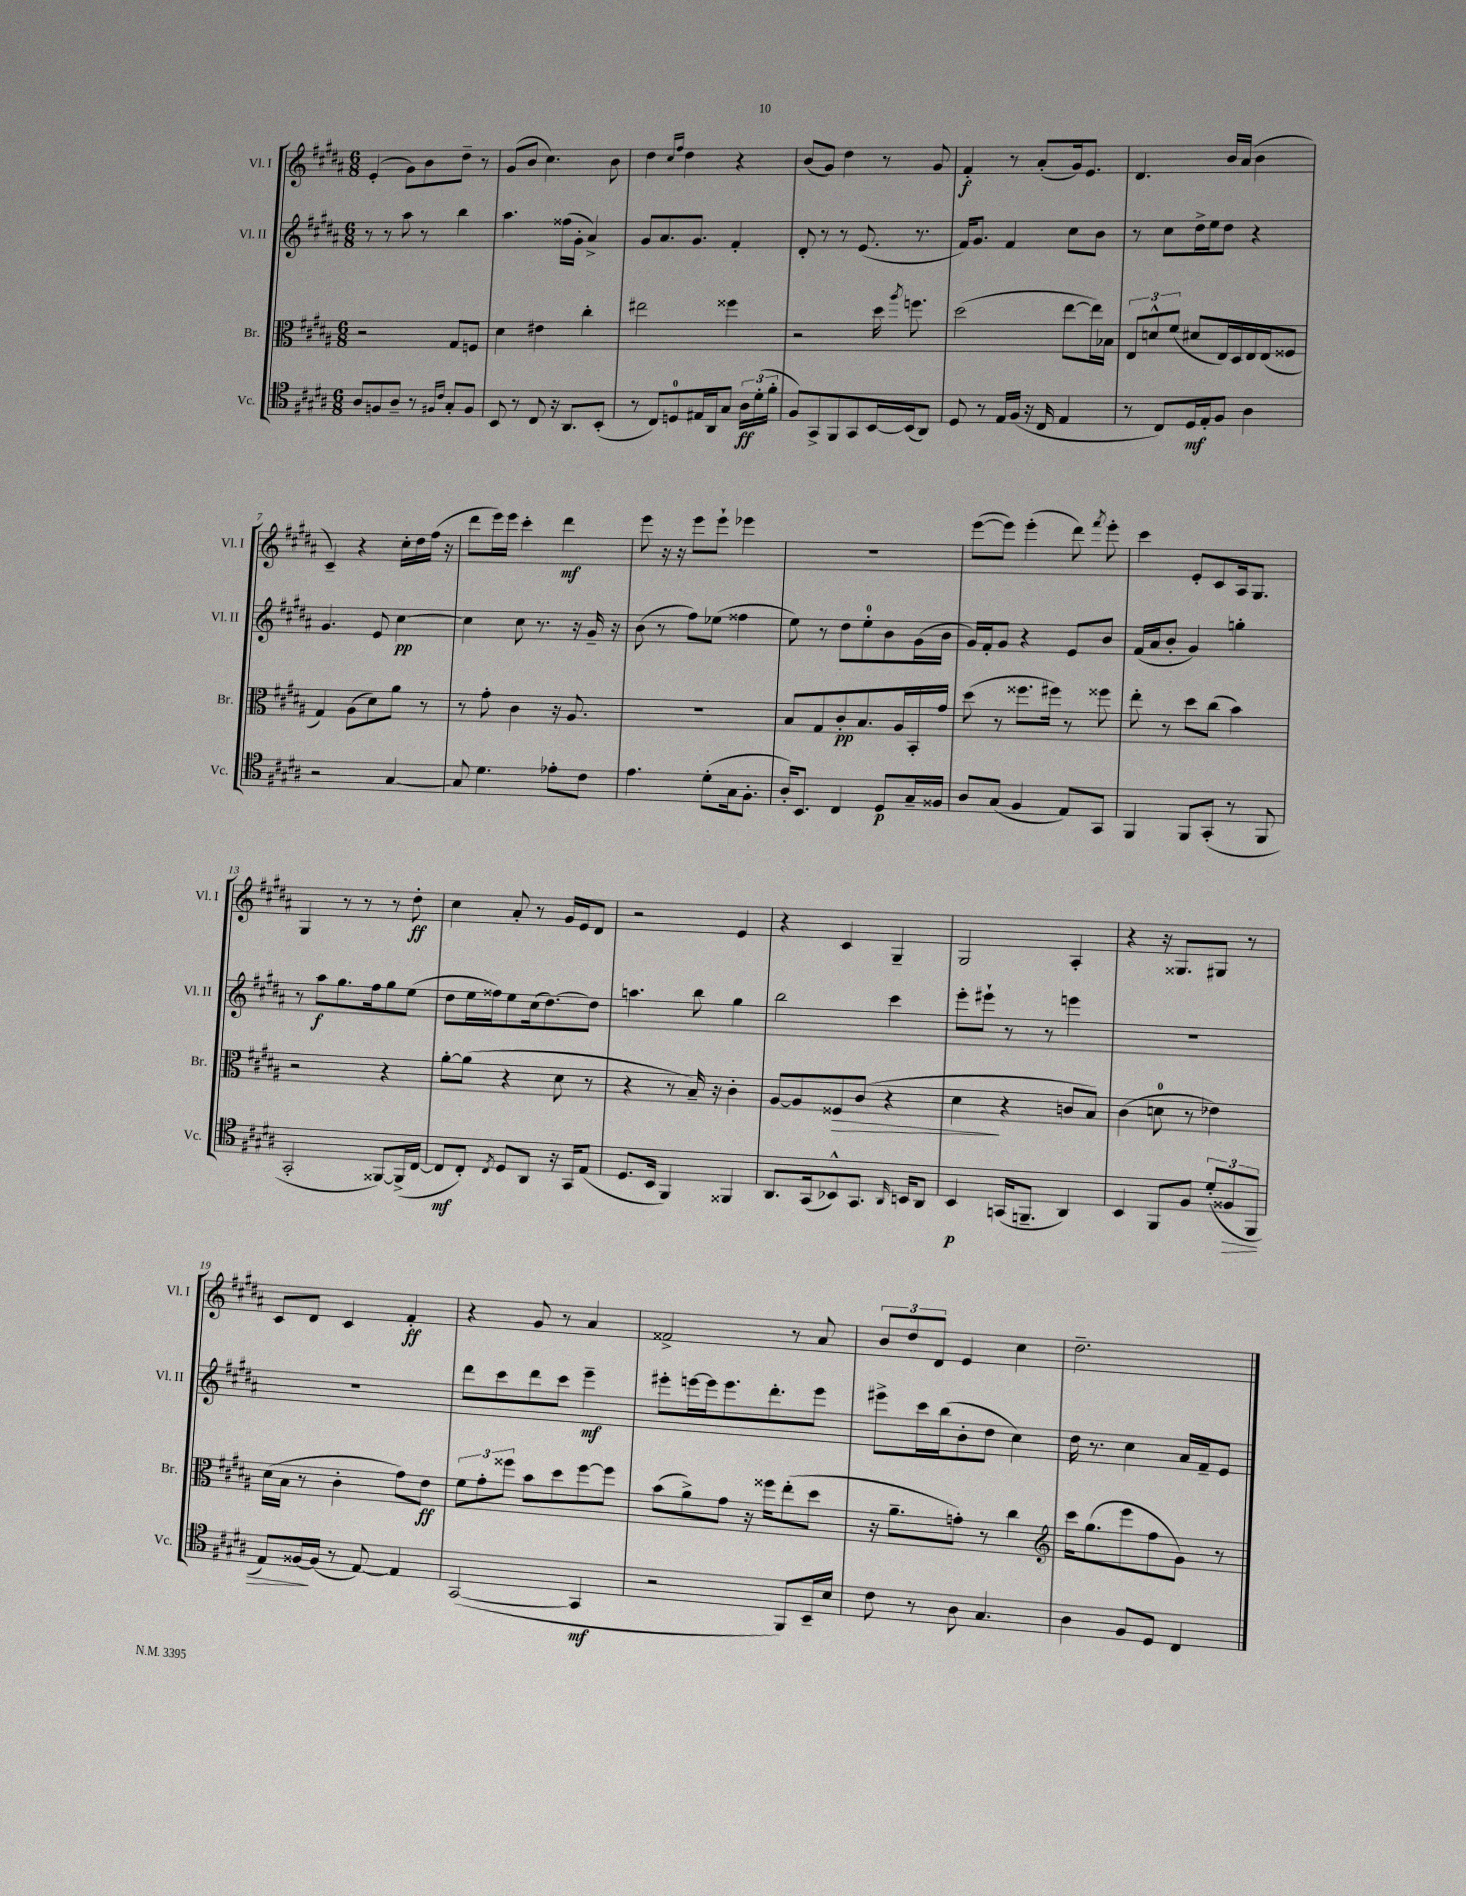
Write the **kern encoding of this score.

**kern	**kern	**kern	**kern
*staff4	*staff3	*staff2	*staff1
*clefC4	*clefC3	*clefG2	*clefG2
*k[f#c#g#d#a#]	*k[f#c#g#d#a#]	*k[f#c#g#d#a#]	*k[f#c#g#d#a#]
*M6/8	*M6/8	*M6/8	*M6/8
8A#	2r	8r	(4e'
8F	.	8r	.
8A#~	.	8aa#	8g#)
8r	.	8r	8b
16qqF#	.	.	.
16qqc#	.	.	.
8G#'	8G#	4bb	8dd#~
8F#	8F	.	8r
=	=	=	=
8BB	4d#	4.aa#	(8g#
8r	.	.	8b
8C#	4e#	.	4.cc#)
16r	.	(16ff##	.
8.AA#	.	16g#'	.
.	4cc#'	4a#^)	.
(8BB'	.	.	8b
=	=	=	=
8r	2ee#	8g#	4dd#
8C#)	.	8.a#	.
.	.	.	16qqcc#
.	.	.	16qqff#
8D	.	.	4dd#
.	.	8.g#	.
16E#	.	.	.
16AA#	.	.	.
8G#	4ff##	4f#'	4r
24A#	.	.	.
(24d#'	.	.	.
24f#'	.	.	.
=	=	=	=
8F#)	2r	8d#'	(8b
8GG#^	.	8r	8g#)
8FF#	.	8r	4dd#
8GG#	.	(8.e	.
[16BB	16dd#	.	8r
.	8qaa#	.	.
(16BB]	8.ff	8.r	.
8AA#)	.	.	8g#
=	=	=	=
8D#	(2dd#	16f#)	4f#'
.	.	8.g#	.
8r	.	.	.
16E	.	4f#	8r
(16F#	.	.	.
16r	.	.	(8a#'
16C#	.	.	.
4E	[8ee	8cc#	16g#)
.	.	.	8.e
.	16ee])	8b	.
.	16B-	.	.
=	=	=	=
8r	12E	8r	4.d#
.	12d^^	.	.
8C#)	.	8cc#	.
.	(12f#	.	.
16D#	8d#	16dd#^	.
16E'	.	16ee	.
8F#	16E)	8dd#	16b
.	16D#	.	(16a#
4A#	16E	4r	4b
.	(16E	.	.
.	8F##	.	.
=	=	=	=
2r	4G#)	4.g#	4c#~)
.	(8A#	.	4r
.	8d#)	8e	.
[4G#	8a#	[4cc#	16cc#'
.	.	.	16dd#
.	8r	.	(16ff#
.	.	.	16r
=	=	=	=
8G#]	8r	4cc#]	8ddd#
4.d#	8g#'	.	16eee)
.	.	.	16eee
.	4c#	8cc#	4ccc#'
.	.	8.r	.
8e-'	16r	.	4ddd#
.	8.A#	16r	.
8c#	.	16g#~	.
.	.	16r	.
=	=	=	=
4.e	2.r	(8b	8eee
.	.	8r	16r
.	.	.	16r
.	.	8ff#)	8eee
(8d#'	.	(8ee-	8eee`
16G#	.	4ff##	4eee-
8.F#'	.	.	.
=	=	=	=
16A#')	8B	8ee)	2.r
8.BB	.	.	.
.	8G#	8r	.
4C#	8c#'	8dd#	.
.	8.B	8ee'	.
8D#	.	8b	.
.	16A#	.	.
16G#~	16BB'	(16g#	.
16F##	16g#	16b	.
=	=	=	=
8A#	(8dd#	16g#)	([8eee
.	.	16f#'	.
(8G#	8r	8g#	8eee])
4F#	8.ff##	4r	(4eee'
.	16ff#)	.	.
8E)	8r	8e	8ddd#)
.	.	.	8qfff#
8GG#	8ff##	8b	8eee'
=	=	=	=
4FF#	8ee'	(16f#	4ccc#
.	.	16a#	.
.	8r	8b'	.
8FF#	8dd#	4g#)	8e'
(8GG#'	(8cc#	.	8c#
8r	4b)	4gg'	16A#
.	.	.	8.G#
8FF#	.	.	.
=	=	=	=
2GG#'	2r	8r	4G#
.	.	8aa#	.
.	.	8.gg#	8r
.	.	.	8r
.	.	16ff#	.
[8FF##)	4r	8gg#	8r
(16FF##^]	.	(8ee	8dd#'
[16C#	.	.	.
=	=	=	=
8C#]	[8a#'	8dd#	4cc#
8C#')	(8a#]	16ee	.
.	.	16ff##)	.
8qC#	.	.	.
8D#	4r	8ee	8a#'
8AA#	.	(16cc#	8r
.	.	[8.dd#)	.
16r	8d#	.	16g#
16GG#	.	.	16e
(8E	8r	8dd#]	8d#
=	=	=	=
8.D#	4r	4.aa	2r
16BB	.	.	.
4FF#)	8r	.	.
.	16B~)	8bb	.
.	16r	.	.
4FF##	4c#'	4gg#	4e
=	=	=	=
8.AA#	[8A#	2bb	4r
.	8A#]	.	.
(16GG#	.	.	.
8BB-^^)	8F##	.	4c#
8.GG#	(8c#	.	.
.	4r	4ccc#	4G#~
16qqAA#	.	.	.
16BB	.	.	.
8AA#	.	.	.
=	=	=	=
4BB	4d#	8eee'	2G#
.	.	8eee#`	.
(16GG	4r	8r	.
8.FF~	.	.	.
.	.	8r	.
4AA#)	8c	4eee	4A#'
.	8B)	.	.
=	=	=	=
4BB	(4c#	2.r	4r
8FF#	8d	.	16r
.	.	.	8.G##
8F#	8r	.	.
(12d#'	4e-)	.	8G#
12F##	.	.	.
.	.	.	8r
12FF#	.	.	.
=	=	=	=
8E)	(16d#	2.r	8c#
.	16B	.	.
[16F##	8r	.	8d#
(16F##]	.	.	.
8r	4c#'	.	4c#
[8E)	.	.	.
4E]	8g#)	.	4f#'
.	8e	.	.
=	=	=	=
([2GG#	12f#	8ddd#	4r
.	12g#'	.	.
.	.	8ccc#	.
.	12ff##	.	.
.	8b	8ddd#	8g#
.	8dd#	8ccc#	8r
4GG#]	[8ff##	4eee~	4a#
.	8ff##]	.	.
=	=	=	=
2r	(8b	8eee#'	2f##^
.	8a#^)	[16eee	.
.	.	16eee]	.
.	8g#	8.eee	.
.	16r	.	.
.	16ff##	8.ddd#'	.
8FF#)	(8ee'	.	8r
16BB~	8dd#	8eee	8a#
16B	.	.	.
=	=	=	=
8c#	16r	8eee#^	12b
.	8.a#~	.	.
.	.	.	12dd#
8r	.	16ccc#	.
.	.	.	12d#
.	.	(16bb	.
8A#	8g')	8b'	4e
4.G#	8r	8dd#	.
.	4cc#	4cc#)	4cc#
=	=	=	=
*	*clefG2	*	*
4A#	16ccc#	16dd#	2.dd#~
.	(8.gg#	8.r	.
8F#	8eee	4cc#	.
8D#	8ff#	.	.
4C#	8g#)	16a#	.
.	.	16f#~	.
.	8r	8e	.
==	==	==	==
*-	*-	*-	*-
